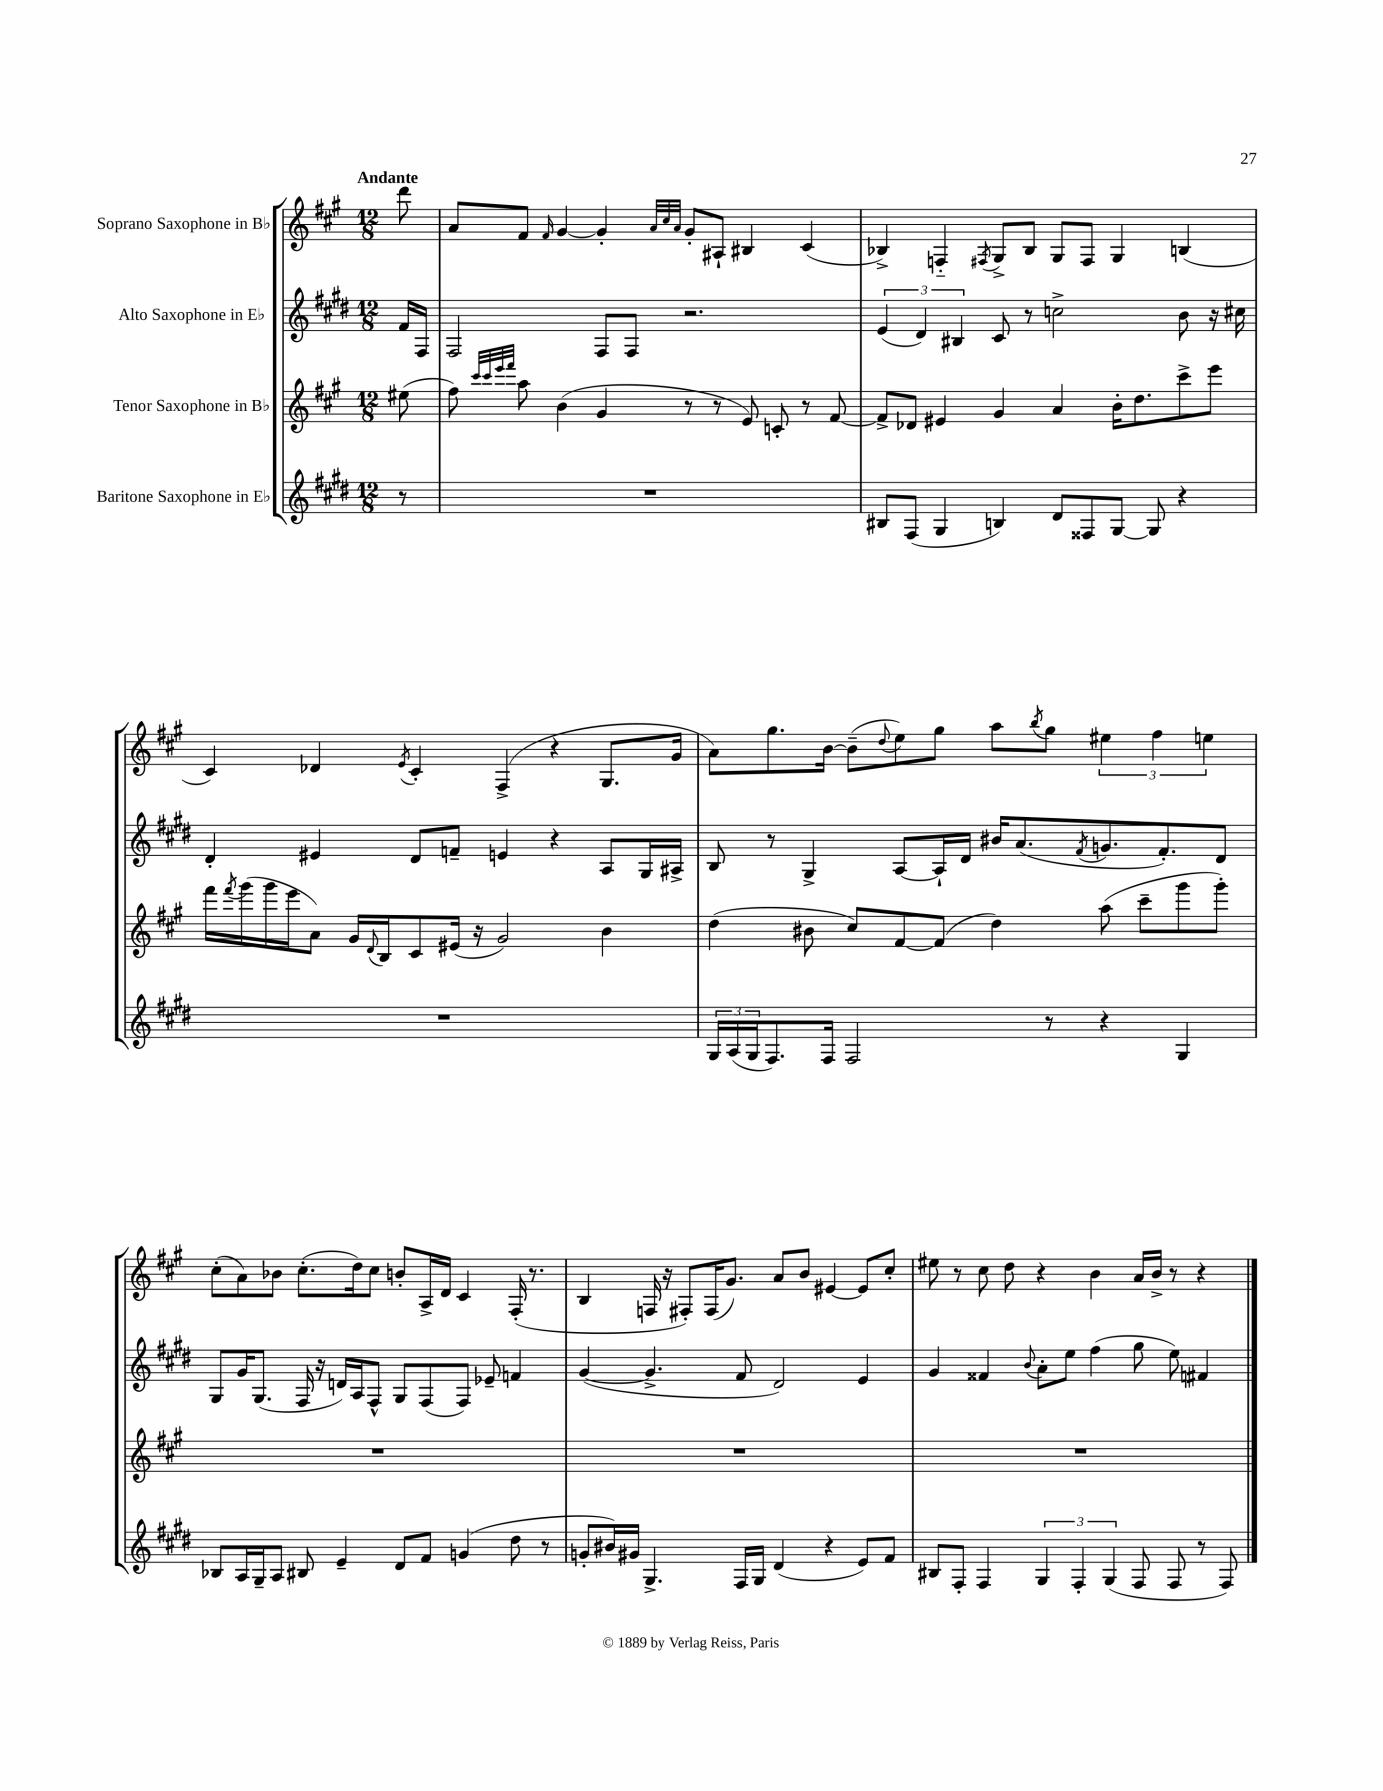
<<
\new StaffGroup <<
\new Staff = "s0" \with { instrumentName = "Soprano Saxophone in Bb" } {
    \clef treble \key a \major \numericTimeSignature \time 12/8 \partial 8 \tempo "Andante"
    d'''8 |
    a'8 fis'8 \grace { fis'16 } gis'4~ gis'4-. \grace { a'32 cis''32 a'32 } gis'8-. ais8-! bis4 cis'4( |
    bes4->) f4-_ \acciaccatura { fis8 } gis8-> bes8 gis8 fis8 gis4 b4( |
    cis'4) des'4 \acciaccatura { e'8 } cis'4-. fis4->( r4 gis8. gis'16 |
    a'8) gis''8. b'16~ b'8--( \appoggiatura { d''8 } e''8) gis''8 a''8 \acciaccatura { b''8 } gis''8 \tuplet 3/2 { eis''4 fis''4 e''4 } |
    cis''8-.( a'8) bes'8 cis''8.-.( d''16) cis''8 b'8-. a16-> d'16 cis'4 fis16-.( r8. |
    b4 f16 r16 fis8-.) fis16( gis'8.) a'8 b'8 eis'4~ eis'8 cis''8-. |
    eis''8 r8 cis''8 d''8 r4 b'4 a'16 b'16-> r8 r4 \bar "|." |
}
\new Staff = "s1" \with { instrumentName = "Alto Saxophone in Eb" } {
    \clef treble \key e \major \numericTimeSignature \time 12/8 \partial 8
    fis'16 fis16 |
    fis2 fis8 fis8 r2. |
    \tuplet 3/2 { e'4( dis'4) bis4 } cis'8 r8 c''2-> b'8 r16 cis''16 |
    dis'4-. eis'4 dis'8 f'8-- e'4 r4 a8 gis16 ais16-> |
    b8 r8 gis4-> a8~ a16-! dis'16 bis'16 a'8.( \acciaccatura { fis'8 } g'8. fis'8.-.) dis'8 |
    gis8 gis'16 gis8.( fis16 r16 d'16) a16 fis8-^ gis8 fis8( fis8) ees'8-- f'4 |
    gis'4~( gis'4.-> fis'8 dis'2) e'4 |
    gis'4 fisis'4 \appoggiatura { b'8 } a'8-. e''8 fis''4( gis''8 e''8) fis'4 \bar "|." |
}
\new Staff = "s2" \with { instrumentName = "Tenor Saxophone in Bb" } {
    \clef treble \key a \major \numericTimeSignature \time 12/8 \partial 8
    eis''8( |
    fis''8) \grace { cis'''32 cis'''32 e'''32 fis'''32 } a''8 b'4( gis'4 r8 r8 e'8) c'8-. r8 fis'8~ |
    fis'8-> des'8 eis'4 gis'4 a'4 b'16-. d''8. cis'''8-> e'''8 |
    fis'''16 \acciaccatura { fis'''8 } gis'''16( gis'''16 e'''16 a'8) gis'16 \appoggiatura { d'8 } b16 cis'8 eis'16( r16 gis'2) b'4 |
    d''4( bis'8 cis''8) fis'8~ fis'8( d''4) a''8( cis'''8-- gis'''8 gis'''8-.) |
    R1. |
    R1. |
    R1. \bar "|." |
}
\new Staff = "s3" \with { instrumentName = "Baritone Saxophone in Eb" } {
    \clef treble \key e \major \numericTimeSignature \time 12/8 \partial 8
    r8 |
    R1. |
    bis8 fis8( gis4 b4) dis'8 fisis8 gis8~ gis8 r4 |
    R1. |
    \tuplet 3/2 { gis16 a16( gis16 } fis8.) fis16 fis2 r8 r4 gis4 |
    bes8 a16 gis16-- a8 bis8 e'4-- dis'8 fis'8 g'4( dis''8 r8 |
    g'8-. bis'16) gis'16 gis4.-> fis16 gis16 dis'4( r4 e'8) fis'8 |
    bis8 fis8-. fis4 \tuplet 3/2 { gis4 fis4-. gis4( } fis8 fis8 r8 fis8) \bar "|." |
}
>>
>>
\layout { \context { \Score \remove "Bar_number_engraver" } }
